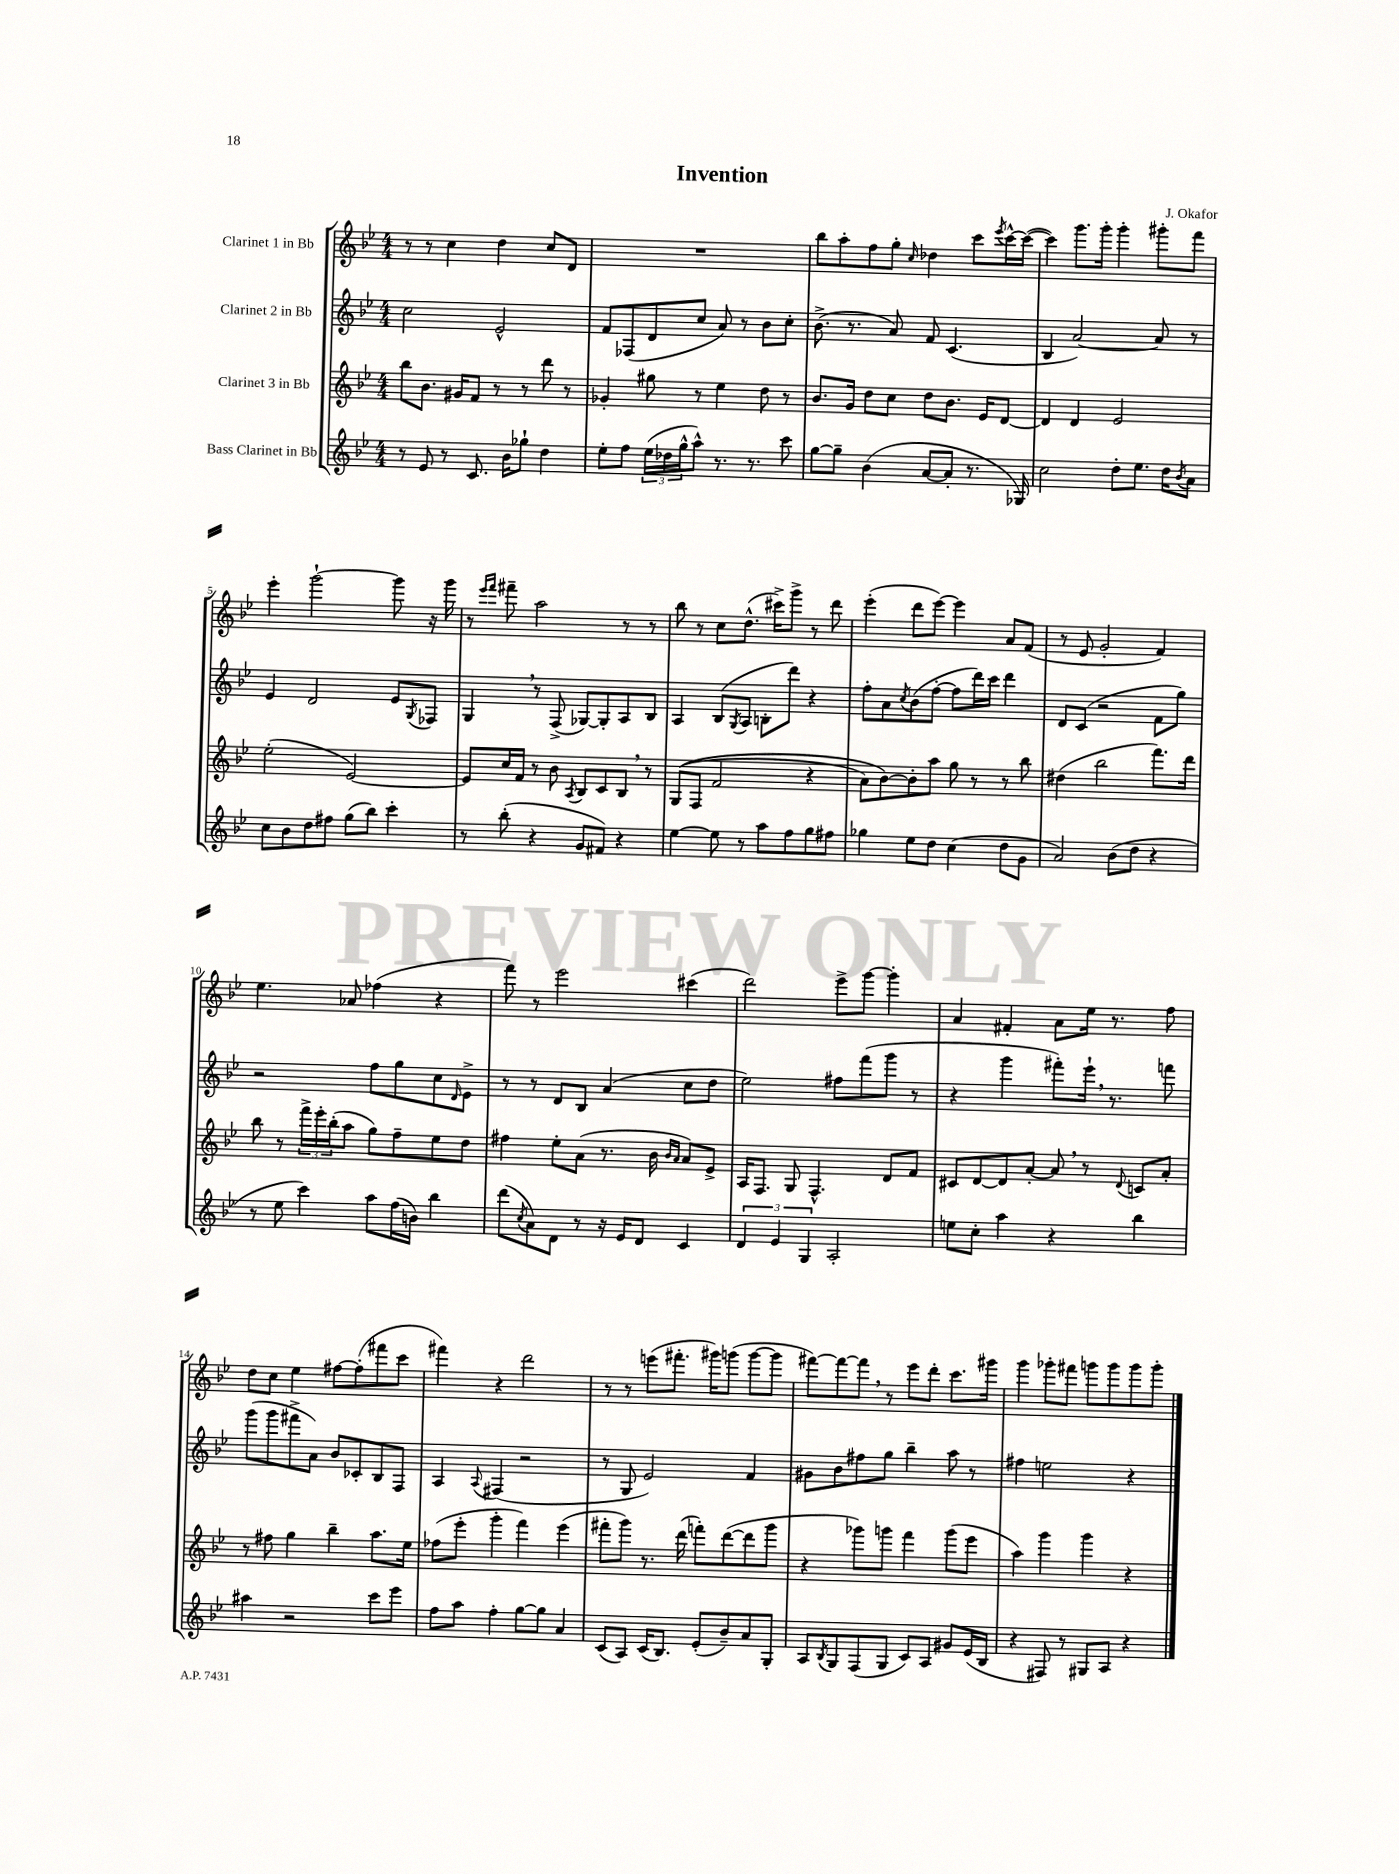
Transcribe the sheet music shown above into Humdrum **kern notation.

**kern	**kern	**kern	**kern
*staff4	*staff3	*staff2	*staff1
*clefG2	*clefG2	*clefG2	*clefG2
*k[b-e-]	*k[b-e-]	*k[b-e-]	*k[b-e-]
*M4/4	*M4/4	*M4/4	*M4/4
8r	8bb-\L	2cc\	8r
8e-/	8.b-\J	.	8r
8r	.	.	4cc\
.	16g#/LK	.	.
8.c/	8f/J	.	.
.	8r	2e-^^/	4dd\
16b-\LK	.	.	.
8gg-`\J	8r	.	.
4dd\	8ddd\	.	8cc/L
.	8r	.	8d/J
=	=	=	=
8ee-'\L	4g-'/	8f/L	1r
8ff\J	.	(8F-/	.
(24ee-\LL	8gg#\	8d/	.
24dd-\	.	.	.
24gg^^\J	.	.	.
8aa^^\J)	8r	8cc/J	.
8.r	4ee-\	8a/)	.
.	.	8r	.
8.r	.	.	.
.	8dd\	8b-\L	.
8ccc\	8r	8cc'\J	.
=	=	=	=
[8gg\L	8.b-/L	(8.b-^\	8bb-\L
8gg~\]J	.	.	8aa'\
.	16g/Jk	8.r	.
(4b-\	8dd\L	.	8ff\
.	8cc\J	8a/)	8gg'\J
.	.	.	16qqcc/
[8a/L	8dd\L	8f/	4dd-\
8a'/]J	8.b-\J	(4.c/	.
8.r	.	.	8ccc\L
.	16e-/LK	.	.
.	.	.	8qeee-/
.	[8d/J	.	[16ccc^^\L
16G-/)	.	.	(16ccc\_JJ
=	=	=	=
2cc\	4d/]	4B-/	4ccc\])
.	4d/	[2a/)	8.ggg\L
.	.	.	16ggg'\Jk
8dd'\L	2e-/	.	4ggg'\
8.ee-\J	.	.	.
.	.	8a/]	8ggg#'\L
16dd\LK	.	.	.
8qb-/	.	.	.
8a\J	.	8r	8fff\J
=	=	=	=
8cc\L	(2ee-'\	4e-/	4eee-'\
8b-\	.	.	.
8dd\	.	2d/	[2ggg`\
8ff#\J	.	.	.
(8gg\L	[2e-/)	.	.
8bb-\J)	.	.	.
4ccc'\	.	8e-/L	8ggg\]
.	.	8qG/	.
.	.	8F-/J	16r
.	.	.	16ggg\
=	=	=	=
8r	8e-/]L	4G/	8r
.	.	.	16qqeee-/LL
.	.	.	16qqfff/JJ
(8bb-'\	16cc/L	.	8fff#~\
.	16f/JJ	.	.
4r	8r	8r	2aa\
.	8b-\	(8F^/	.
.	8qA/	.	.
8g/L	8B-/L	[8G-/L)	.
8f#/J)	8c/	8G-'/]	.
4r	8B-/J	8A/	8r
.	8r	8B-/J	8r
=	=	=	=
[4ee-\	&((8G/L	4A/	8bb-\
.	8F/J	.	8r
8ee-\]	2f/	(8B-/L	8cc\L
.	.	8qG/	.
8r	.	8A/J	(8.dd^^\J
8aa\L	.	8B'\L	.
.	.	.	16ccc#^\LK)
8ff\	.	8ddd\J)	8ggg^\J
8gg\	4r	4r	8r
8ff#\J	.	.	8ddd\
=	=	=	=
4gg-\	8a\L)	8ff'\L	(4eee-'\
.	[8b-\&)	8a\	.
.	.	8qcc/	.
8ee-\L	8b-'\]	(8b-\	8ddd\L
8dd\J	8aa\J	[8ff'\J	[8eee-\J)
(4cc\	8gg\	8ff\]L	4eee-\]
.	8r	16ddd\L)	.
.	.	16ccc\JJ	.
8dd\L	8r	4ddd\	8a/L
8g\J	8bb-\	.	(8f/J
=	=	=	=
2a/)	(4dd#\	8d/L	8r
.	.	(8c/J	8e-/
.	2bb-\	2r	2g'/
(8b-\L	.	.	.
8dd\J	.	.	.
4r	8.fff\L)	8f\L	4f/)
.	.	8gg\J)	.
.	16ddd\Jk	.	.
=	=	=	=
8r	8bb-\	2r	4.ee-\
8ee-\	8r	.	.
4ccc\)	24fff^\LL	.	.
.	24eee-'\	.	.
.	(24bb-'\J	.	.
.	8aa\J	.	8a-/
8aa\L	8gg\L)	8ff\L	(4ff-\
(16ff\L	8ff~\	8gg\	.
16b\JJ)	.	.	.
4bb-\	8ee-\	8cc\	4r
.	.	16qqd/	.
.	8dd\J	8e-^\J	.
=	=	=	=
(8ddd\L	4ff#\	8r	8fff\)
8qcc/	.	.	.
8a\)	.	8r	8r
8d\J	8ee-'\L	8d/L	2eee-\
8r	(8a\J	8B-/J	.
16r	8.r	(4a/	.
16e-/LK	.	.	.
8d/J	.	.	.
.	16b-\	.	.
.	16qqb-/LL	.	.
.	16qqa/JJ	.	.
4c/	8a/L)	8cc\L	(4ccc#\
.	8e-^/J	8dd\J	.
=	=	=	=
6d/	16A/LK	2ee-\)	2ddd\)
.	8.F/J	.	.
6e-/	.	.	.
.	8G/	.	.
6G/	.	.	.
.	4.F^^/	.	.
2A'/	.	8ff#\L	8eee-^\L
.	.	(8fff\	[8ggg\J
.	8d/L	8ggg\J	4ggg'\]
.	8f/J	8r	.
=	=	=	=
8ee\L	8c#/L	4r	4a/
8cc'\J	[8d/	.	.
4aa\	8d/]	4ggg\	4f#'/
.	[8a'/J	.	.
4r	8a/]	8fff#'\L)	8a\L
.	8r	16eee-`\Jk	16ee-\Jk
.	.	8.r	8.r
.	8qqd/	.	.
4bb-\	8c/L	.	.
.	8a'/J	8fff\	8ff\
=	=	=	=
4aa#\	8r	(8ggg\L	8dd\L
.	8ff#\	8ggg\	8cc\J
2r	4gg\	8fff#^\	4ee-\
.	.	8a\J)	.
.	4bb-~\	8b-/L	[8ff#\L
.	.	8c-'/	(8ff#'\]
8ccc\L	8.aa\L	8B-/	8fff#\
8eee-\J	.	8F/J	8ccc\J
.	16ee-\Jk	.	.
=	=	=	=
8ff\L	(8ff-\L	4A/	4fff#\)
8aa\J	8eee-'\J	.	.
.	.	8qqA/	.
4ff'\	4ggg'\	(4F#/	4r
[8gg\L	4fff\)	2r	2ddd\
8gg\]J	.	.	.
4a/	(4eee-\	.	.
=	=	=	=
(8c/L	8fff#'\L	8r	8r
8A/J)	8ggg\J)	8G/	8r
(16c/LK	8.r	2e-/)	(8eee\L
8.B-/J)	.	.	.
.	.	.	8.fff#'\J
.	(16ddd\	.	.
(8e-'/L	8fff'\L)	.	.
.	.	.	16ggg#\LK)
8b-~/)	([8ddd\	.	(8ggg\J
8a/	8ddd\]	4f/	[8ggg\L
8G'/J	8ggg\J	.	8ggg\]J
=	=	=	=
8A/L	4r	8g#\L	[8fff#\L)
8qB-/	.	.	.
8G/	.	8b-\	8fff#\_
(8F/	8ggg-\L)	8ff#\	8fff#\]J
8G/J	8ggg\J	8gg\J	8r
8c/L)	4fff\	4bb-~\	8eee-\L
8A/J	.	.	8ddd'\J
8g#/L	(8ggg\L	8aa\	8.ccc\L
(16e-/L	8eee-\J	8r	.
16B-/JJ	.	.	16ggg#\Jk
=	=	=	=
4r	4aa\)	4ff#\	4ggg\
8F#/)	4ggg\	2ee\	8ggg-'\L
8r	.	.	8fff#\J
8G#/L	4ggg\	.	8ggg\L
8A/J	.	.	8ggg\
4r	4r	4r	8ggg\
.	.	.	8ggg'\J
==	==	==	==
*-	*-	*-	*-
